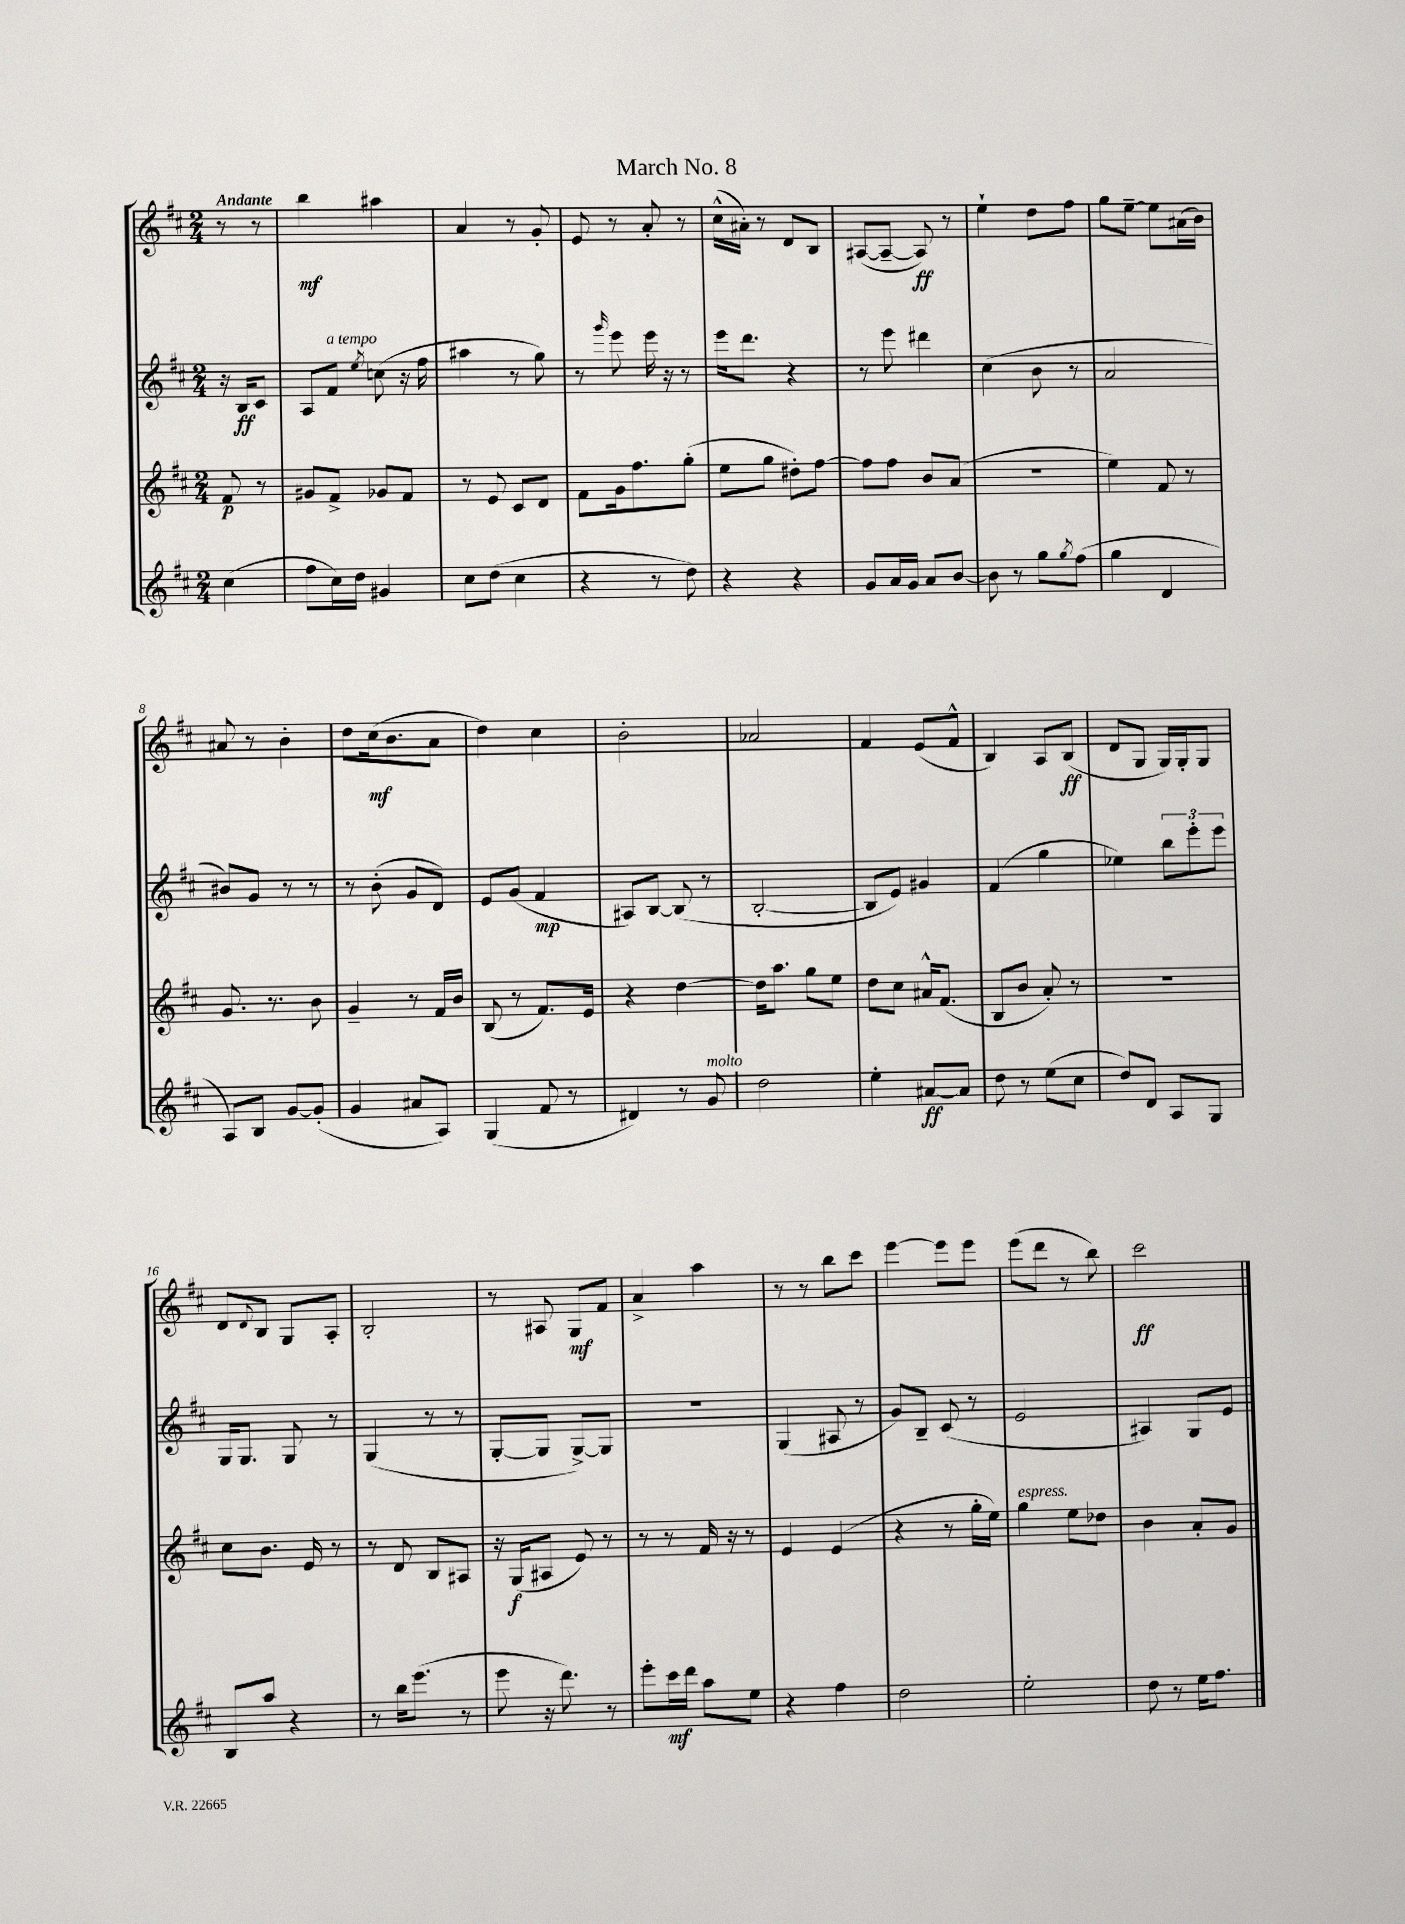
\header { title = "March No. 8" }
<<
\new StaffGroup <<
\new Staff = "s0" {
    \clef treble \key d \major \numericTimeSignature \time 2/4 \partial 4 \tempo "Andante"
    r8 r8 |
    b''4\mf ais''4 |
    a'4 r8 g'8-. |
    e'8 r8 a'8-. r8 |
    cis''16-^( ais'16-.) r8 d'8 b8 |
    ais8~( ais8~-- ais8\ff) r8 |
    e''4-! d''8 fis''8 |
    g''8 e''8~-- e''8 ais'16( b'16) |
    ais'8 r8 b'4-. |
    d''8 cis''16\mf( b'8. a'8 |
    d''4) cis''4 |
    b'2-. |
    aes'2 |
    fis'4 e'8( fis'8-^ |
    b4) a8 b8\ff( |
    d'8 g8 g16) g16-. g8 |
    d'8 \appoggiatura { d'8 } b8 g8 a8-. |
    b2-. |
    r8 ais8 g8\mf fis'8 |
    a'4-> a''4 |
    r8 r8 b''8 cis'''8 |
    e'''4~ e'''8 e'''8 |
    e'''8( d'''8 r8 b''8) |
    cis'''2\ff \bar "|." |
}
\new Staff = "s1" {
    \clef treble \key d \major \numericTimeSignature \time 2/4 \partial 4
    r16 b16\ff cis'8 |
    a8 fis'8^\markup { \italic "a tempo" } \acciaccatura { e''8 } c''8( r16 fis''16 |
    ais''4 r8 g''8) |
    r8 \grace { g'''16 } e'''8 e'''16 r16 r8 |
    e'''16 d'''8. r4 |
    r8 e'''8 dis'''4 |
    cis''4( b'8 r8 |
    a'2 |
    bis'8) g'8 r8 r8 |
    r8 b'8-.( g'8 d'8) |
    e'8 g'8( fis'4\mp |
    ais8) b8~ b8( r8 |
    b2~-. |
    b8 e'8) gis'4 |
    fis'4( g''4 |
    ees''4) \tuplet 3/2 { b''8 e'''8-. e'''8 } |
    g16 g8. g8 r8 |
    g4( r8 r8 |
    g8~-. g8 g8~->) g8 |
    R2 |
    g4( ais8 r8 |
    g'8) b8-- cis'8( r8 |
    e'2 |
    ais4) g8 e'8 \bar "|." |
}
\new Staff = "s2" {
    \clef treble \key d \major \numericTimeSignature \time 2/4 \partial 4
    fis'8\p r8 |
    gis'8 fis'8-> ges'8 fis'8 |
    r8 e'8 cis'8 d'8 |
    fis'8 g'16 fis''8. g''8-.( |
    e''8 g''8 dis''8-.) fis''8~ |
    fis''8 fis''8 b'8 a'8( |
    R2 |
    e''4) fis'8 r8 |
    g'8. r8. b'8 |
    g'4-- r8 fis'16 b'16 |
    b8( r8 fis'8.) e'16 |
    r4 d''4~ |
    d''16 a''8. g''8 e''8 |
    d''8 cis''8 ais'16-^ fis'8.( |
    b8 b'8 a'8-.) r8 |
    R2 |
    cis''8 b'8. e'16 r8 |
    r8 d'8 b8 ais8 |
    r16 g16\f( ais8 e'8) r8 |
    r8 r8 fis'16 r16 r8 |
    e'4 e'4( |
    r4 r8 g''16-. e''16) |
    g''4^\markup { \italic "espress." } e''8 des''8 |
    b'4 a'8-. g'8 \bar "|." |
}
\new Staff = "s3" {
    \clef treble \key d \major \numericTimeSignature \time 2/4 \partial 4
    cis''4( |
    fis''8 cis''16) d''16 gis'4 |
    cis''8 d''8( cis''4 |
    r4 r8 d''8) |
    r4 r4 |
    g'8 a'16 g'16 a'8 b'8~ |
    b'8 r8 g''8 \acciaccatura { g''8 } fis''8( |
    g''4 d'4 |
    a8) b8 g'8~ g'8-.( |
    g'4 ais'8 a8) |
    g4( fis'8 r8 |
    dis'4) r8 g'8^\markup { \italic "molto" } |
    d''2 |
    e''4-. ais'8~\ff ais'8 |
    d''8 r8 e''8( cis''8 |
    d''8) d'8 a8 g8 |
    b8 a''8 r4 |
    r8 b''16 e'''8.( r8 |
    e'''8 r16 d'''8.) r8 |
    e'''8-. cis'''16\mf d'''16 a''8 e''8 |
    r4 fis''4 |
    d''2 |
    e''2-. |
    d''8 r8 e''16 fis''8. \bar "|." |
}
>>
>>
